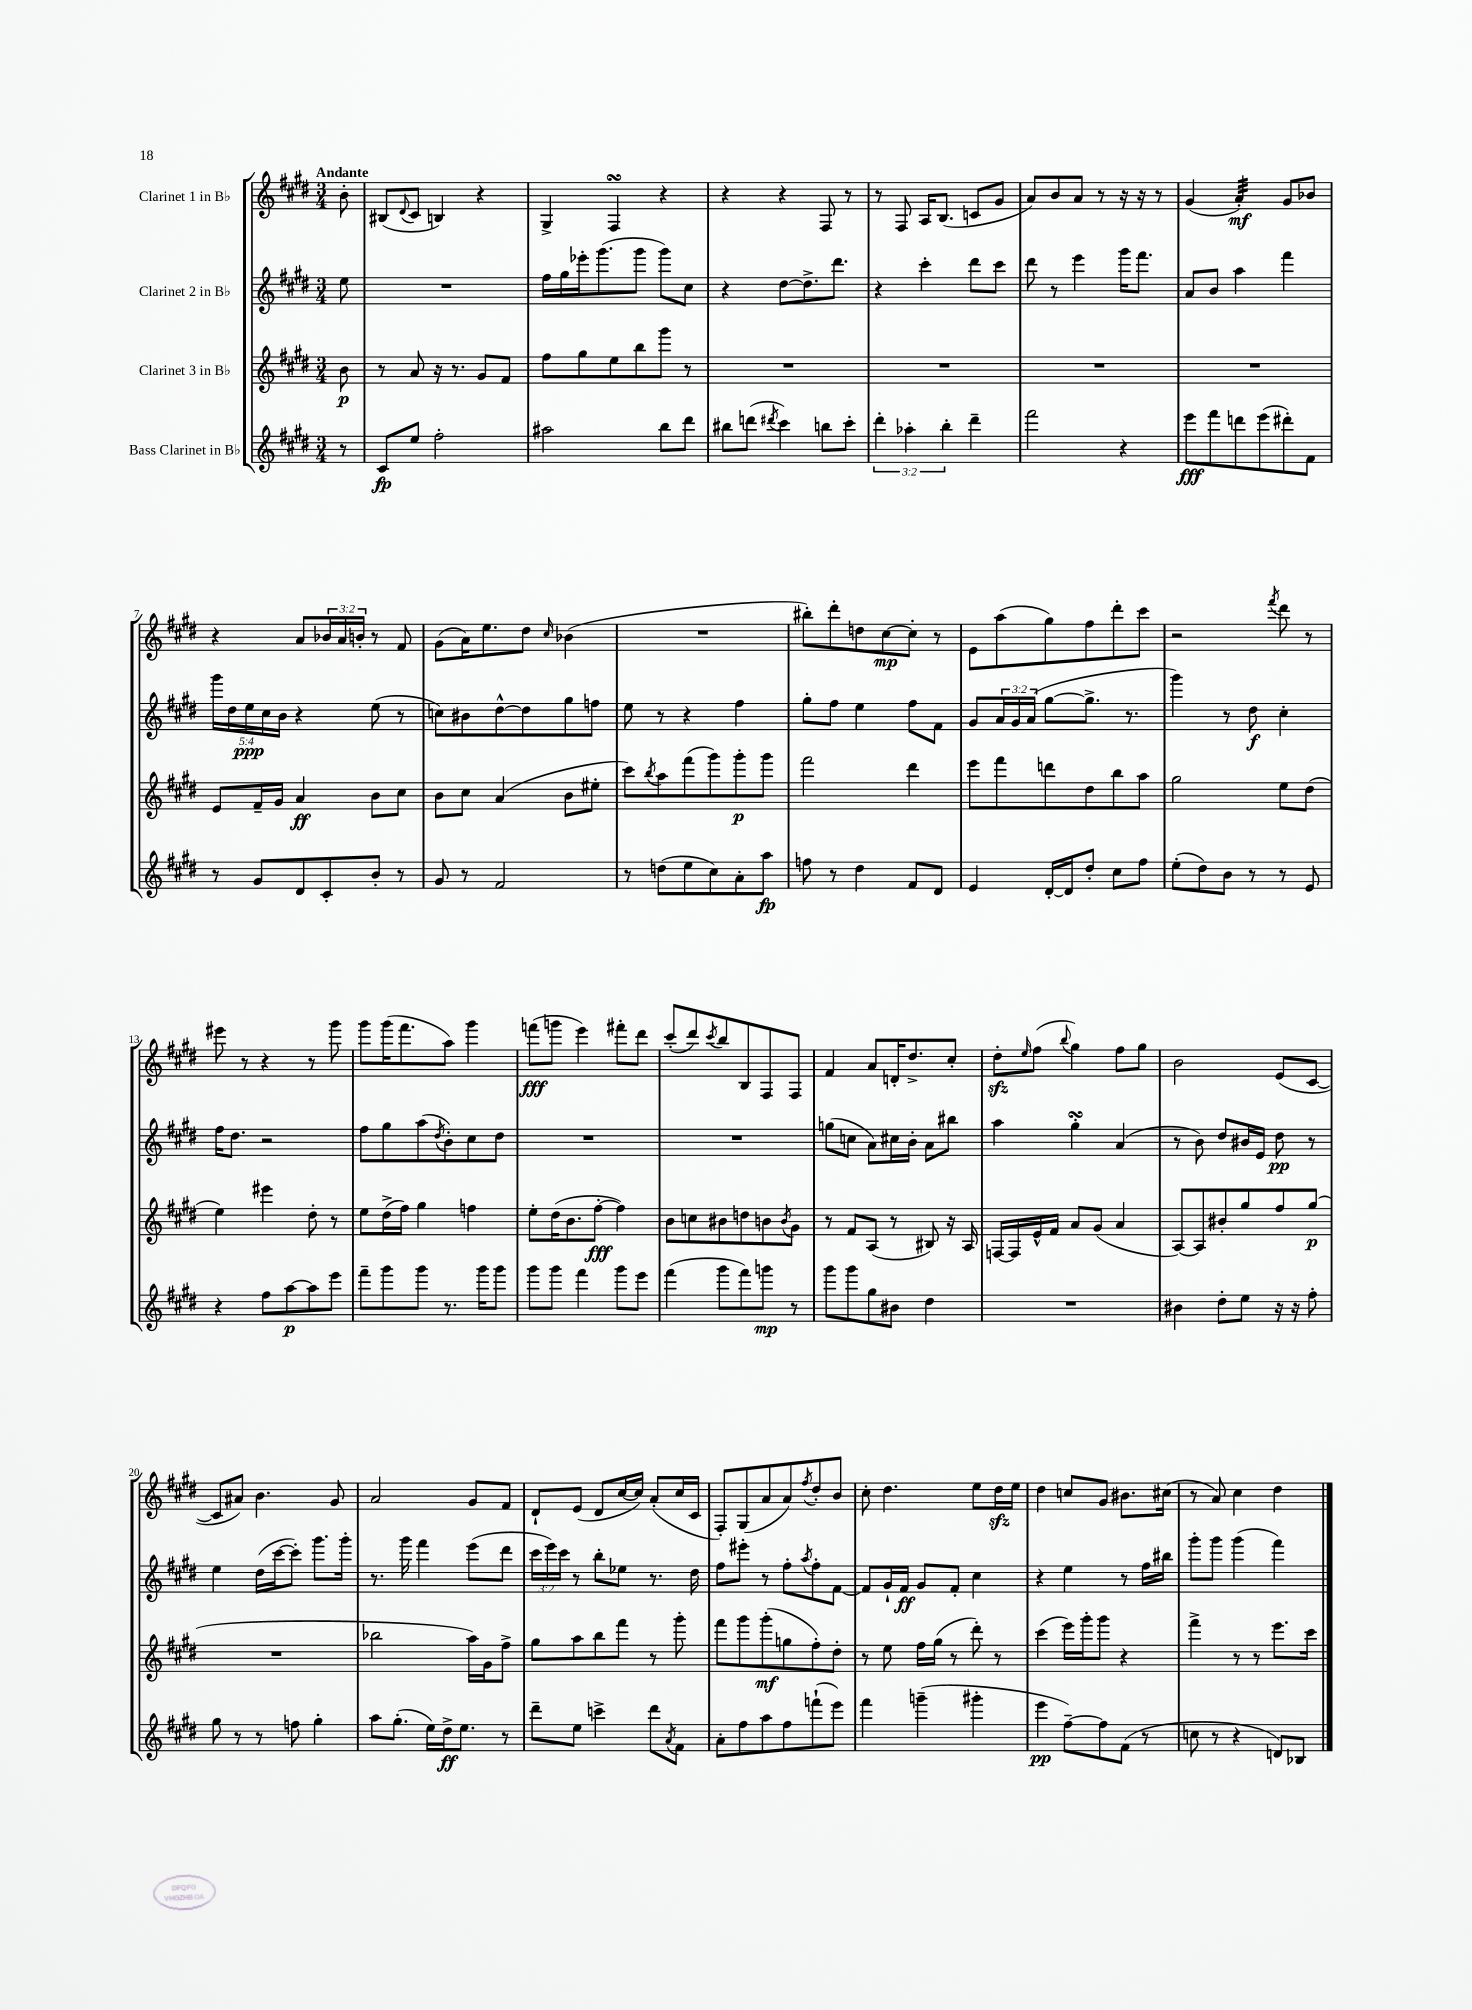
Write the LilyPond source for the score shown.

<<
\new StaffGroup <<
\new Staff = "s0" \with { instrumentName = "Clarinet 1 in Bb" } {
    \clef treble \key e \major \numericTimeSignature \time 3/4 \override Staff.TupletNumber.text = #tuplet-number::calc-fraction-text \partial 8 \tempo "Andante"
    b'8-. |
    bis8( \appoggiatura { dis'8 } cis'8 b4) r4 |
    gis4-> fis4\turn r4 |
    r4 r4 fis8 r8 |
    r8 fis8 a16 b8.( c'8 gis'8 |
    a'8) b'8 a'8 r8 r16 r16 r8 |
    gis'4( a'4:32-.\mf) gis'8 bes'8 |
    r4 a'8 \tuplet 3/2 { bes'16 a'16 b'16-. } r8 fis'8 |
    gis'8( a'16) e''8. dis''8 \grace { cis''16 } bes'4( |
    R2. |
    bis''8-.) dis'''8-. d''8 cis''8~\mp cis''8-. r8 |
    e'8 a''8( gis''8) fis''8 dis'''8-. cis'''8 |
    r2 \acciaccatura { fis'''8 } dis'''8 r8 |
    eis'''8 r8 r4 r8 gis'''8 |
    gis'''8 gis'''16( fis'''8. a''8) gis'''4 |
    f'''8\fff( g'''8 e'''4) fis'''8-. dis'''8 |
    cis'''8-.( dis'''8) \acciaccatura { cis'''8 } b''8 b8 fis8 fis8 |
    fis'4 a'8 d'16-. dis''8.-> cis''8-. |
    dis''8-.\sfz \grace { e''16 } fis''8( \appoggiatura { b''8 } gis''4) fis''8 gis''8 |
    b'2 e'8( cis'8~ |
    cis'8 ais'8) b'4. gis'8 |
    a'2 gis'8 fis'8 |
    dis'8-! e'8( dis'8 cis''16~ cis''16) a'8-.( cis''16 cis'16 |
    fis8-.) gis8( a'8 a'8) \acciaccatura { fis''8 } dis''8-. b'8 |
    cis''8-. dis''4. e''8 dis''16\sfz e''16 |
    dis''4 c''8 gis'8 bis'8. cis''16( |
    r8 a'8) cis''4 dis''4 \bar "|." |
}
\new Staff = "s1" \with { instrumentName = "Clarinet 2 in Bb" } {
    \clef treble \key e \major \numericTimeSignature \time 3/4 \override Staff.TupletNumber.text = #tuplet-number::calc-fraction-text \partial 8
    e''8 |
    R2. |
    fis''16 gis''16 ees'''16-. gis'''8.( gis'''8 gis'''8) cis''8 |
    r4 dis''8~ dis''8.-> dis'''8. |
    r4 cis'''4-. dis'''8 cis'''8 |
    dis'''8 r8 e'''4 gis'''16 fis'''8. |
    a'8 b'8 a''4 fis'''4 |
    \tuplet 5/4 { gis'''16 dis''16 e''16\ppp cis''16 b'16 } r4 e''8( r8 |
    c''8) bis'8 dis''8~-^ dis''8 gis''8 f''8 |
    e''8 r8 r4 fis''4 |
    gis''8-. fis''8 e''4 fis''8 fis'8 |
    gis'8 \tuplet 3/2 { a'16 gis'16 a'16( } gis''8~ gis''8.-> r8. |
    gis'''4) r8 dis''8\f cis''4-. |
    fis''16 dis''8. r2 |
    fis''8 gis''8 a''8( \acciaccatura { dis''8 } b'8-.) cis''8 dis''8 |
    R2. |
    R2. |
    g''8( c''8 a'8) cis''16 b'16-. a'8 bis''8 |
    a''4 gis''4-.\turn a'4( |
    r8 b'8) dis''8 bis'16 e'16 dis''8\pp r8 |
    e''4 dis''16( cis'''16~ cis'''8-.) gis'''8. gis'''16-. |
    r8. gis'''16 fis'''4 e'''8( dis'''8 |
    \tuplet 3/2 { cis'''16 e'''16) cis'''16 } r8 b''8-. ees''8 r8. dis''16 |
    fis''8 eis'''8-. r8 fis''8-. \acciaccatura { a''8 } fis''8-. fis'8~ |
    fis'8 gis'16-! fis'16\ff gis'8 fis'8-. cis''4 |
    r4 e''4 r8 fis''16 bis''16 |
    gis'''8-. gis'''8 gis'''4( fis'''4) \bar "|." |
}
\new Staff = "s2" \with { instrumentName = "Clarinet 3 in Bb" } {
    \clef treble \key e \major \numericTimeSignature \time 3/4 \partial 8
    b'8\p |
    r8 a'8 r16 r8. gis'8 fis'8 |
    fis''8 gis''8 e''8 b''8 gis'''8 r8 |
    R2. |
    R2. |
    R2. |
    R2. |
    e'8 fis'16-- gis'16 a'4\ff b'8 cis''8 |
    b'8 cis''8 a'4( b'8 eis''8-. |
    cis'''8) \acciaccatura { b''8 } a''8 fis'''8( gis'''8) gis'''8-.\p gis'''8 |
    fis'''2 dis'''4 |
    e'''8 fis'''8 d'''8 dis''8 b''8 a''8 |
    gis''2 e''8 dis''8( |
    e''4) eis'''4 dis''8-. r8 |
    e''8 dis''16->( fis''16) gis''4 f''4 |
    e''8-. dis''16( b'8. fis''8~-.\fff fis''4) |
    b'8 c''8 bis'8 d''8 b'8 \acciaccatura { b'8 } gis'8 |
    r8 fis'8 a8( r8 bis8) r16 a16 |
    f16~ f16 e'16-^ fis'16 a'8 gis'8( a'4 |
    a8~) a8 bis'8-. gis''8 fis''8 gis''8\p( |
    R2. |
    bes''2 a''16) gis'16 fis''8-> |
    gis''8 a''8 b''8 fis'''8 r8 gis'''8-. |
    fis'''8 gis'''8 gis'''8-.\mf( g''8 fis''8-.) dis''8-. |
    r8 e''8 fis''16 gis''16( r8 dis'''8-.) r8 |
    cis'''4( e'''16) gis'''16-. gis'''8 r4 |
    fis'''4-> r8 r8 e'''8. cis'''16 \bar "|." |
}
\new Staff = "s3" \with { instrumentName = "Bass Clarinet in Bb" } {
    \clef treble \key e \major \numericTimeSignature \time 3/4 \override Staff.TupletNumber.text = #tuplet-number::calc-fraction-text \partial 8
    r8 |
    cis'8\fp e''8 fis''2-. |
    ais''2 b''8 dis'''8 |
    bis''8 d'''8( \acciaccatura { dis'''8 } cis'''4) b''8 cis'''8-. |
    \tuplet 3/2 { dis'''4-. aes''4-. b''4-. } dis'''4-- |
    fis'''2 r4 |
    e'''8\fff fis'''8 d'''8 e'''8( dis'''8-.) fis'8 |
    r8 gis'8 dis'8 cis'8-. b'8-. r8 |
    gis'8 r8 fis'2 |
    r8 d''8( e''8 cis''8) a'8-. a''8\fp |
    f''8 r8 dis''4 fis'8 dis'8 |
    e'4 dis'16~-. dis'16 dis''8-. cis''8 fis''8 |
    e''8-.( dis''8) b'8 r8 r8 e'8 |
    r4 fis''8 a''8~\p a''8 e'''8 |
    fis'''8-- gis'''8 gis'''8 r8. gis'''16 gis'''8 |
    gis'''8 gis'''8 fis'''4 gis'''8 e'''8 |
    fis'''4( gis'''8 fis'''8) g'''8\mp r8 |
    gis'''8 gis'''8 gis''8 bis'8 dis''4 |
    R2. |
    bis'4 dis''8-. e''8 r16 r16 fis''8-. |
    gis''8 r8 r8 f''8 gis''4-. |
    a''8 gis''8.-.( e''16) dis''16->\ff e''8. r8 |
    dis'''8-- e''8 c'''4-> dis'''8 \acciaccatura { a'8 } fis'8 |
    a'8-. fis''8 a''8 fis''8 f'''8-!( e'''8) |
    fis'''4 g'''4--( gis'''4-. |
    e'''4\pp fis''8~--) fis''8 fis'8( r8 |
    c''8 r8 r4 d'8) bes8 \bar "|." |
}
>>
>>
